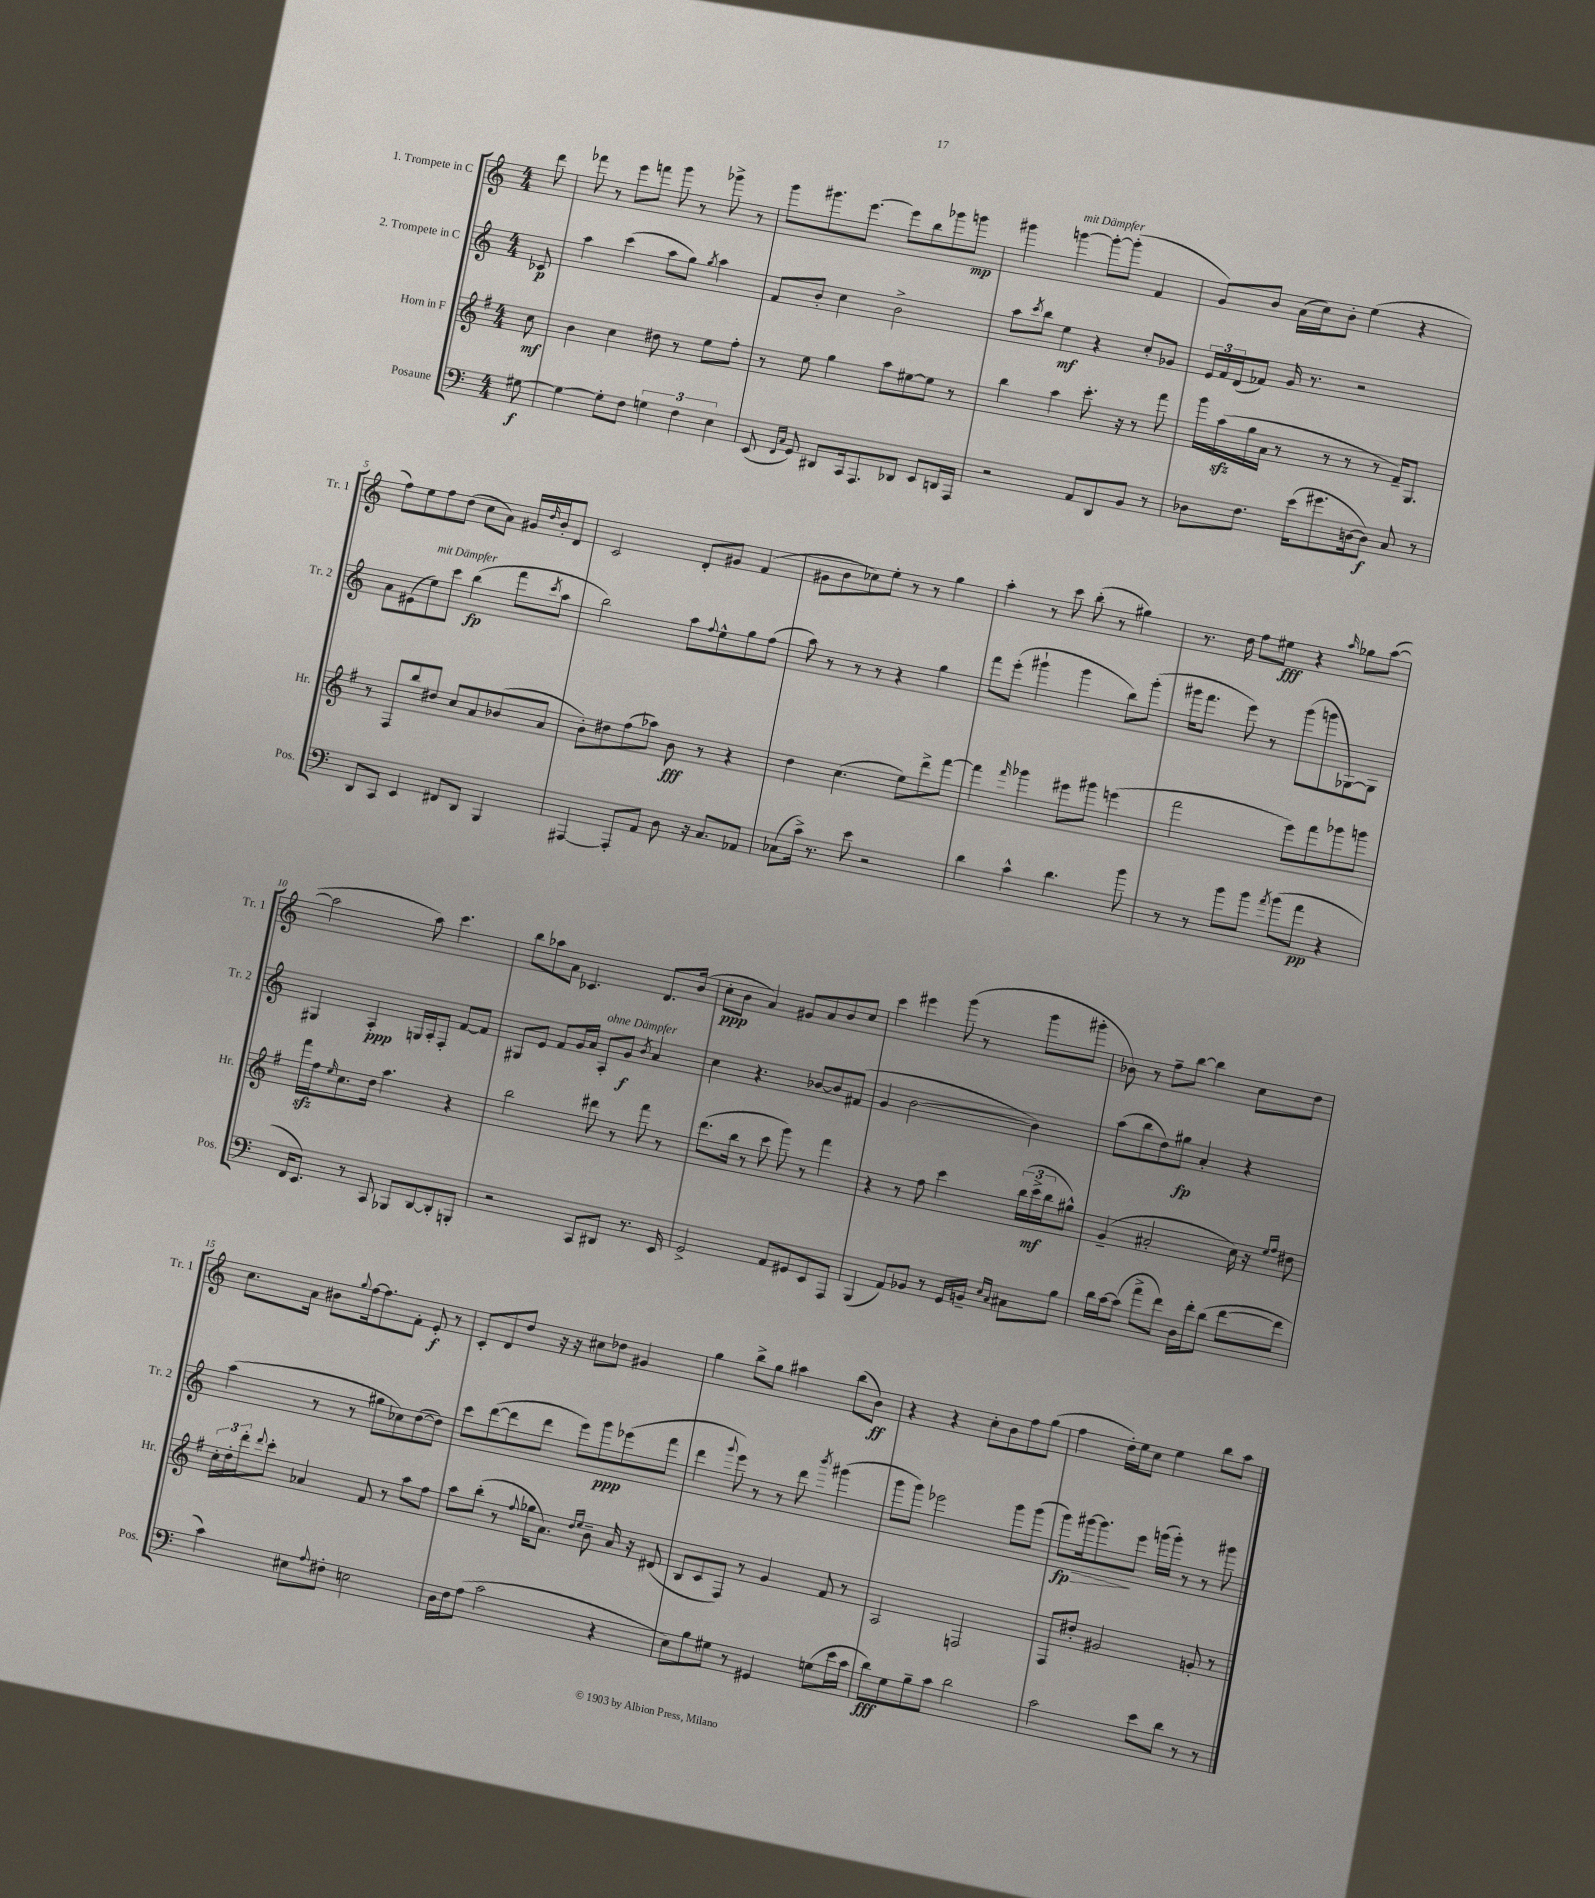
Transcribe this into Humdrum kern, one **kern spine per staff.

**kern	**dynam	**kern	**dynam	**kern	**dynam	**kern	**dynam
*part4	*part4	*part3	*part3	*part2	*part2	*part1	*part1
*staff4	*staff4	*staff3	*staff3	*staff2	*staff2	*staff1	*staff1
*I"Posaune	*	*I"Horn in F	*	*I"2. Trompete in C	*	*I"1. Trompete in C	*
*I'Pos.	*	*I'Hr.	*	*I'Tr. 2	*	*I'Tr. 1	*
*clefF4	*	*clefG2	*	*clefG2	*	*clefG2	*
*k[]	*	*k[f#]	*	*k[]	*	*k[]	*
*M4/4	*	*M4/4	*	*M4/4	*	*M4/4	*
=	=	=	=	=	=	=	=
[8G#X\	f	8cc\	mf	8c-X/	p	8ddd\	.
=1	=1	=1	=1	=1	=1	=1	=1
4G#\_	.	4b\	.	4aa\	.	8fff-X\	.
.	.	.	.	.	.	8r	.
8G#'\L]	.	4cc\	.	(4ccc\	.	8eee\L	.
8F\J	.	.	.	.	.	8fffn\J	.
6Gn\	.	8dd#X\	.	8aa\L	.	8ggg\	.
.	.	8r	.	8gg\J)	.	8r	.
6F\	.	.	.	.	.	.	.
.	.	.	.	8qgg/	.	.	.
.	.	8ee\L	.	4aa\	.	8ggg-X^\	.
6E\	.	.	.	.	.	.	.
.	.	8ff#'\J	.	.	.	8r	.
=2	=2	=2	=2	=2	=2	=2	=2
(8EE/	.	8r	.	8f/L	.	8ggg\L	.
16qqFF/LL	.	.	.	.	.	.	.
16qqC/JJ	.	.	.	.	.	.	.
8GG/)	.	8ee\	.	8b'/J	.	8.ggg#X\	.
8DD#X/L	.	4gg\	.	4cc\	.	.	.
.	.	.	.	.	.	[8.eee\J	.
16CC/k	.	.	.	.	.	.	.
8.AAA/	.	.	.	.	.	.	.
.	.	8aa\L	.	2b^\	.	8eee\L]	.
8DD-X/J	.	[8ee#X\	.	.	.	8bb\	.
8EE/L	.	8ee#\J]	.	.	.	8ggg-X\	.
16DDn/L	.	8r	.	.	.	8gggn\J	mp
16AAA/JJ	.	.	.	.	.	.	.
=3	=3	=3	=3	=3	=3	=3	=3
2r	.	4bb\	.	8aa\L	.	4ggg#X\	.
.	.	.	.	8qccc/	.	.	.
.	.	.	.	8bb\J	.	.	.
!	!	!	!	!	!	!LO:TX:a:i:t=mit Dämpfer	!
.	.	4aa\	.	4ee\	mf	[4gggn\	.
8AA/L	.	8.ccc'\	.	4r	.	8ggg'\L_	.
8DD/	.	.	.	.	.	(8ggg'\J]	.
.	.	16r	.	.	.	.	.
8BB/J	.	8r	.	8cc'/L	.	4f/	.
8r	.	8fff#\	.	8g-X/J	.	.	.
=4	=4	=4	=4	=4	=4	=4	=4
8D-X\L	.	16ggg\LL	.	24e/LL	.	8g/L)	.
.	.	.	.	24f/	.	.	.
.	.	(16aazz\	.	.	.	.	.
.	.	.	.	(24d/J	.	.	.
8.F\J	.	16gg\	.	8f-X/J)	.	8b/J	.
.	.	16a\JJ	.	.	.	.	.
.	.	8r	.	16g/	.	(16a\LL	.
(16e\KL	.	.	.	8.r	.	16cc\J)	.
8.g#X\	.	8r	.	.	.	8b'\J	.
.	.	8r	.	2r	.	(4ee\	.
[16Dn\k	.	.	.	.	.	.	.
8D\J])	f	8r	.	.	.	.	.
8C/	.	16f#~/KL)	.	.	.	4r	.
.	.	8.G/J	.	.	.	.	.
8r	.	.	.	.	.	.	.
!!LO:LB:g=z
=5	=5	=5	=5	=5	=5	=5	=5
8DD/L	.	8r	.	8a\L	.	8ff\L)	.
8CC/J	.	8F#/L	.	(8e#X\	.	8ee\	.
!	!	!	!	!LO:TX:a:i:t=mit Dämpfer	!	!	!
4EE/	.	8bb/	.	8ee\)	.	8ff\	.
.	.	8dd#X/J	.	8ccc\J	.	(8dd\J	.
8FF#X/L	.	8cc/L	.	(4bb\	fp	8cc\L	.
8DD/J	.	8a/	.	.	.	8a\J)	.
4BBB/	.	(8b-X/	.	8fff\L	.	16g#X/LL	.
.	.	.	.	.	.	16qqdd/	.
.	.	.	.	.	.	16b'/J	.
.	.	.	.	8qccc/	.	.	.
.	.	8a/J	.	8aa\J	.	8d/J	.
=6	=6	=6	=6	=6	=6	=6	=6
[4AAA#X/	.	8b'\L)	.	2bb\)	.	2c/	.
.	.	8dd#X\	.	.	.	.	.
8AAA#'/L]	.	(8ff#\	.	.	.	.	.
8AA/J	.	8aa-X\J)	.	.	.	.	.
8D\	.	8b\	fff	8aa\L	.	8d'/L	.
.	.	.	.	8qqff/	.	.	.
16r	.	8r	.	8ee^^\	.	8g#X/J	.
8.C/L	.	.	.	.	.	.	.
.	.	4r	.	8gg\	.	(4f/	.
8AA-X/J	.	.	.	(8ff\J	.	.	.
=7	=7	=7	=7	=7	=7	=7	=7
(8C-X\L	.	4dd\	.	8aa\)	.	8g#X\L	.
16c^\Jk)	.	.	.	8r	.	8b\	.
8.r	.	.	.	.	.	.	.
.	.	(4.cc\	.	8r	.	8cc-X\)	.
8e\	.	.	.	8r	.	8ee'\J	.
2r	.	.	.	4r	.	8r	.
.	.	8ee\L)	.	.	.	8r	.
.	.	8ddd^\	.	4gg\	.	4gg\	.
.	.	[8fff#\J	.	.	.	.	.
=8	=8	=8	=8	=8	=8	=8	=8
4d\	.	4fff#\]	.	8fff\L	.	4aa'\	.
.	.	.	.	(8eee'\J	.	.	.
.	.	16qqfff#/	.	.	.	.	.
4c^^\	.	4ggg-X\	.	4ggg#X`\	.	8r	.
.	.	.	.	.	.	8ccc\	.
4.d\	.	8eee#X\L	.	4ggg#\	.	(8bb'\	.
.	.	8ggg#X\J	.	.	.	8r	.
.	.	(4eeen\	.	8bb\L)	.	4gg#X\)	.
8b\	.	.	.	(8ggg#'\J	.	.	.
=9	=9	=9	=9	=9	=9	=9	=9
8r	.	2fff#\	.	16ggg#X\KL	.	8.r	.
.	.	.	.	8.fff\J	.	.	.
8r	.	.	.	.	.	.	.
.	.	.	.	.	.	16dd\	.
8b\L	.	.	.	8eee\)	.	8ff\L	.
8b\J	.	.	.	8r	.	8ee#X\J	fff
8qa/	.	.	.	.	.	.	.
(8b\L	.	8eee\L)	.	(8ggg#\L	.	4r	.
8a\J	pp	8fff#\	.	8gggn\	.	.	.
.	.	.	.	.	.	16qqaa/	.
4r	.	8ggg-X\	.	[8G-X\)	.	8gg-X\L	.
.	.	8gggn\J	.	8G-\J]	.	([8aa\J	.
!!LO:LB:g=z
=10	=10	=10	=10	=10	=10	=10	=10
16FF/KL	.	16fff#zz\LL	.	4G#X/	.	2aa\]	.
8.EE/J)	.	16ff#\J	.	.	.	.	.
.	.	16qqee/	.	.	.	.	.
.	.	8.cc\	.	.	.	.	.
8r	.	.	.	4A'/	ppp	.	.
.	.	16dd\Jk	.	.	.	.	.
8CC/	.	4.aa\	.	.	.	.	.
8BBB-X/L	.	.	.	16Gn/LL	.	8aa\)	.
.	.	.	.	16A'/J	.	.	.
[8DD/	.	.	.	8F'/J	.	4.ccc\	.
8DD'/]	.	4r	.	[8f/L	.	.	.
8BBBn'/J	.	.	.	8f/J]	.	.	.
=11	=11	=11	=11	=11	=11	=11	=11
2r	.	2bb\	.	8G#X/L	.	8bb\L	.
.	.	.	.	8e/J	.	8aa-X\	.
.	.	.	.	8f/L	.	8a\J	.
.	.	.	.	16g/L	.	4.c-X/	.
.	.	.	.	16a/JJ	.	.	.
!	!	!	!	!LO:TX:a:i:t=ohne Dämpfer	!	!	!
8CC/L	.	8ddd#X\	.	8A'/L	.	.	.
8DD#X/J	.	8r	.	8g/J	f	.	.
.	.	.	.	8qb/	.	.	.
8.r	.	8fff#\	.	4a/	.	8.d/L	.
.	.	8r	.	.	.	.	.
16EE/	.	.	.	.	.	(16b/Jk	.
=12	=12	=12	=12	=12	=12	=12	=12
2GG^/	.	(8.ddd\L	.	4cc\	.	8cc'\L	ppp
.	.	.	.	.	.	8b\J	.
.	.	16bb\Jk	.	.	.	.	.
.	.	8r	.	4.r	.	4a/)	.
.	.	8ccc\	.	.	.	.	.
8AA/L	.	8ggg\)	.	.	.	8g#X/L	.
8GG#X/	.	8r	.	[8b-X/L	.	8a/	.
8EE/	.	4fff#\	.	8b-/]	.	8b/	.
8AAA/J	.	.	.	(8f#X/J	.	8cc/J	.
=13	=13	=13	=13	=13	=13	=13	=13
(4BBB/	.	4r	.	4g/	.	4ccc\	.
8AA/L)	.	8r	.	[2b\	.	4eee#X\	.
8BB-X/J	.	8ff#\	.	.	.	.	.
8r	.	4ccc\	.	.	.	(8ggg\	.
16GG/LL	.	.	.	.	.	8r	.
16BBn~/JJ	.	.	.	.	.	.	.
16qqE/LL	.	.	.	.	.	.	.
16qqC/JJ	.	.	.	.	.	.	.
8C#X\L	.	(24bb\LL	.	4b\])	.	8ggg\L	.
.	.	24ccc^\	mf	.	.	.	.
.	.	24bb\J	.	.	.	.	.
8B\J	.	8gg#X^^\J)	.	.	.	8ggg#X'\J	.
=14	=14	=14	=14	=14	=14	=14	=14
16d\LL	.	(4g~/	.	(8aa\L	.	8b-X\)	.
[16c\J	.	.	.	.	.	.	.
(8c\J]	.	.	.	8bb\	.	8r	.
8a^\L	.	2a#X'/	.	8dd\)	.	8ff~\L	.
8f\J)	.	.	.	8gg#X\J	fp	[8bb\J	.
16D\LL	.	.	.	4a'/	.	4bb\]	.
16f'\J	.	.	.	.	.	.	.
(8d\J	.	.	.	.	.	.	.
[8f\L	.	16cc\)	.	4r	.	8cc\L	.
.	.	16r	.	.	.	.	.
.	.	16qqee/LL	.	.	.	.	.
.	.	16qqff#/JJ	.	.	.	.	.
8f\J]	.	8dd#X\	.	.	.	8dd\J	.
!!LO:LB:g=z
=15	=15	=15	=15	=15	=15	=15	=15
4c\)	.	24cc'\LL	.	(4aa\	.	8.cc\L	.
.	.	24dd'\	.	.	.	.	.
.	.	24ddd'\J	.	.	.	.	.
.	.	8qqddd/	.	.	.	.	.
.	.	8ccc'\J	.	.	.	.	.
.	.	.	.	.	.	16a\Jk	.
8E#X\L	.	4a-X/	.	8r	.	8b#X\L	.
8qqA/	.	.	.	.	.	8qqgg/	.
8F#X'\J	.	.	.	8r	.	[16ff\k	.
.	.	.	.	.	.	8.ff\]	.
2En\	.	8f#/	.	8gg#X\L	.	.	.
.	.	8r	.	8cc-X\)	.	8f'\J	.
.	.	8aa\L	.	([8dd\	.	8e'/	f
.	.	8ff#\J	.	8dd\J])	.	8r	.
=16	=16	=16	=16	=16	=16	=16	=16
16D\LL	.	8aa\L	.	8ccc\L	.	8c'/L	.
16F\J	.	.	.	.	.	.	.
(8A\J	.	(8bb'\J	.	([8ddd\	.	8d/	.
2c\	.	8r	.	8ddd\]	.	8dd/J	.
.	.	8qqff#/	.	.	.	.	.
.	.	16gg-X\KL	.	8ddd\J	.	16r	.
.	.	8.a\J)	.	.	.	16r	.
.	.	.	.	8eee\L)	.	8cc#X\L	.
.	.	16qqdd/LL	.	.	.	.	.
.	.	16qqee/JJ	.	.	.	.	.
.	.	8b~\	.	8ggg\	ppp	8dd-X\J	.
4r	.	16a/	.	(8eee-X\	.	4g#X/	.
.	.	16r	.	.	.	.	.
.	.	(8d#X/	.	8fff\J	.	.	.
=17	=17	=17	=17	=17	=17	=17	=17
8E\L)	.	8B/L	.	4ddd\	.	4gg\	.
8B\	.	8c/	.	.	.	.	.
.	.	.	.	8qqggg/	.	.	.
8G#X\J	.	8F#/J)	.	8eee\)	.	8bb^\L	.
8r	.	8r	.	8r	.	8gg\J	.
4GG#X/	.	4g/	.	8r	.	4aa#X\	.
.	.	.	.	8ddd\	.	.	.
.	.	.	.	8qbbb/	.	.	.
(8Gn\L	.	8f#/	.	(4ggg#X\	.	(8bb\L	.
16e\L	.	8r	.	.	.	8b\J)	ff
16c\JJ	.	.	.	.	.	.	.
=18	=18	=18	=18	=18	=18	=18	=18
8d\L)	fff	2A/	.	8ggg\L	.	4r	.
8G\	.	.	.	8ggg\J)	.	.	.
8B~\	.	.	.	2eee-X\	.	4r	.
8c\J	.	.	.	.	.	.	.
2d\	.	2Fn/	.	.	.	8cc'\L	.
.	.	.	.	.	.	8b\	.
.	.	.	.	8ggg\L	.	8ff\	.
.	.	.	.	(8ggg\J	.	(8gg\J	.
=19	=19	=19	=19	=19	=19	=19	=19
!	!	!	!	!	!LO:HP:b	!	!
2c\	.	8F#/L	.	8ggg\L)	> fp	4ff\	.
.	.	8dd#X'/J	.	[16ggg#X\k	.	.	.
.	.	.	.	8.ggg#\]	.	.	.
.	.	2g#X/	.	.	.	16dd'\LL)	.
.	.	.	.	.	.	16ee\J	.
.	.	.	.	8eee\J	]	8cc\J	.
8e\L	.	.	.	(16gggn\LL	.	4ee\	.
.	.	.	.	16ggg'\JJ)	.	.	.
8d\J	.	.	.	8r	.	.	.
8r	.	8gn'/	.	8r	.	8bb\L	.
8r	.	8r	.	8ggg#X\	.	8aa\J	.
==	==	==	==	==	==	==	==
*-	*-	*-	*-	*-	*-	*-	*-
